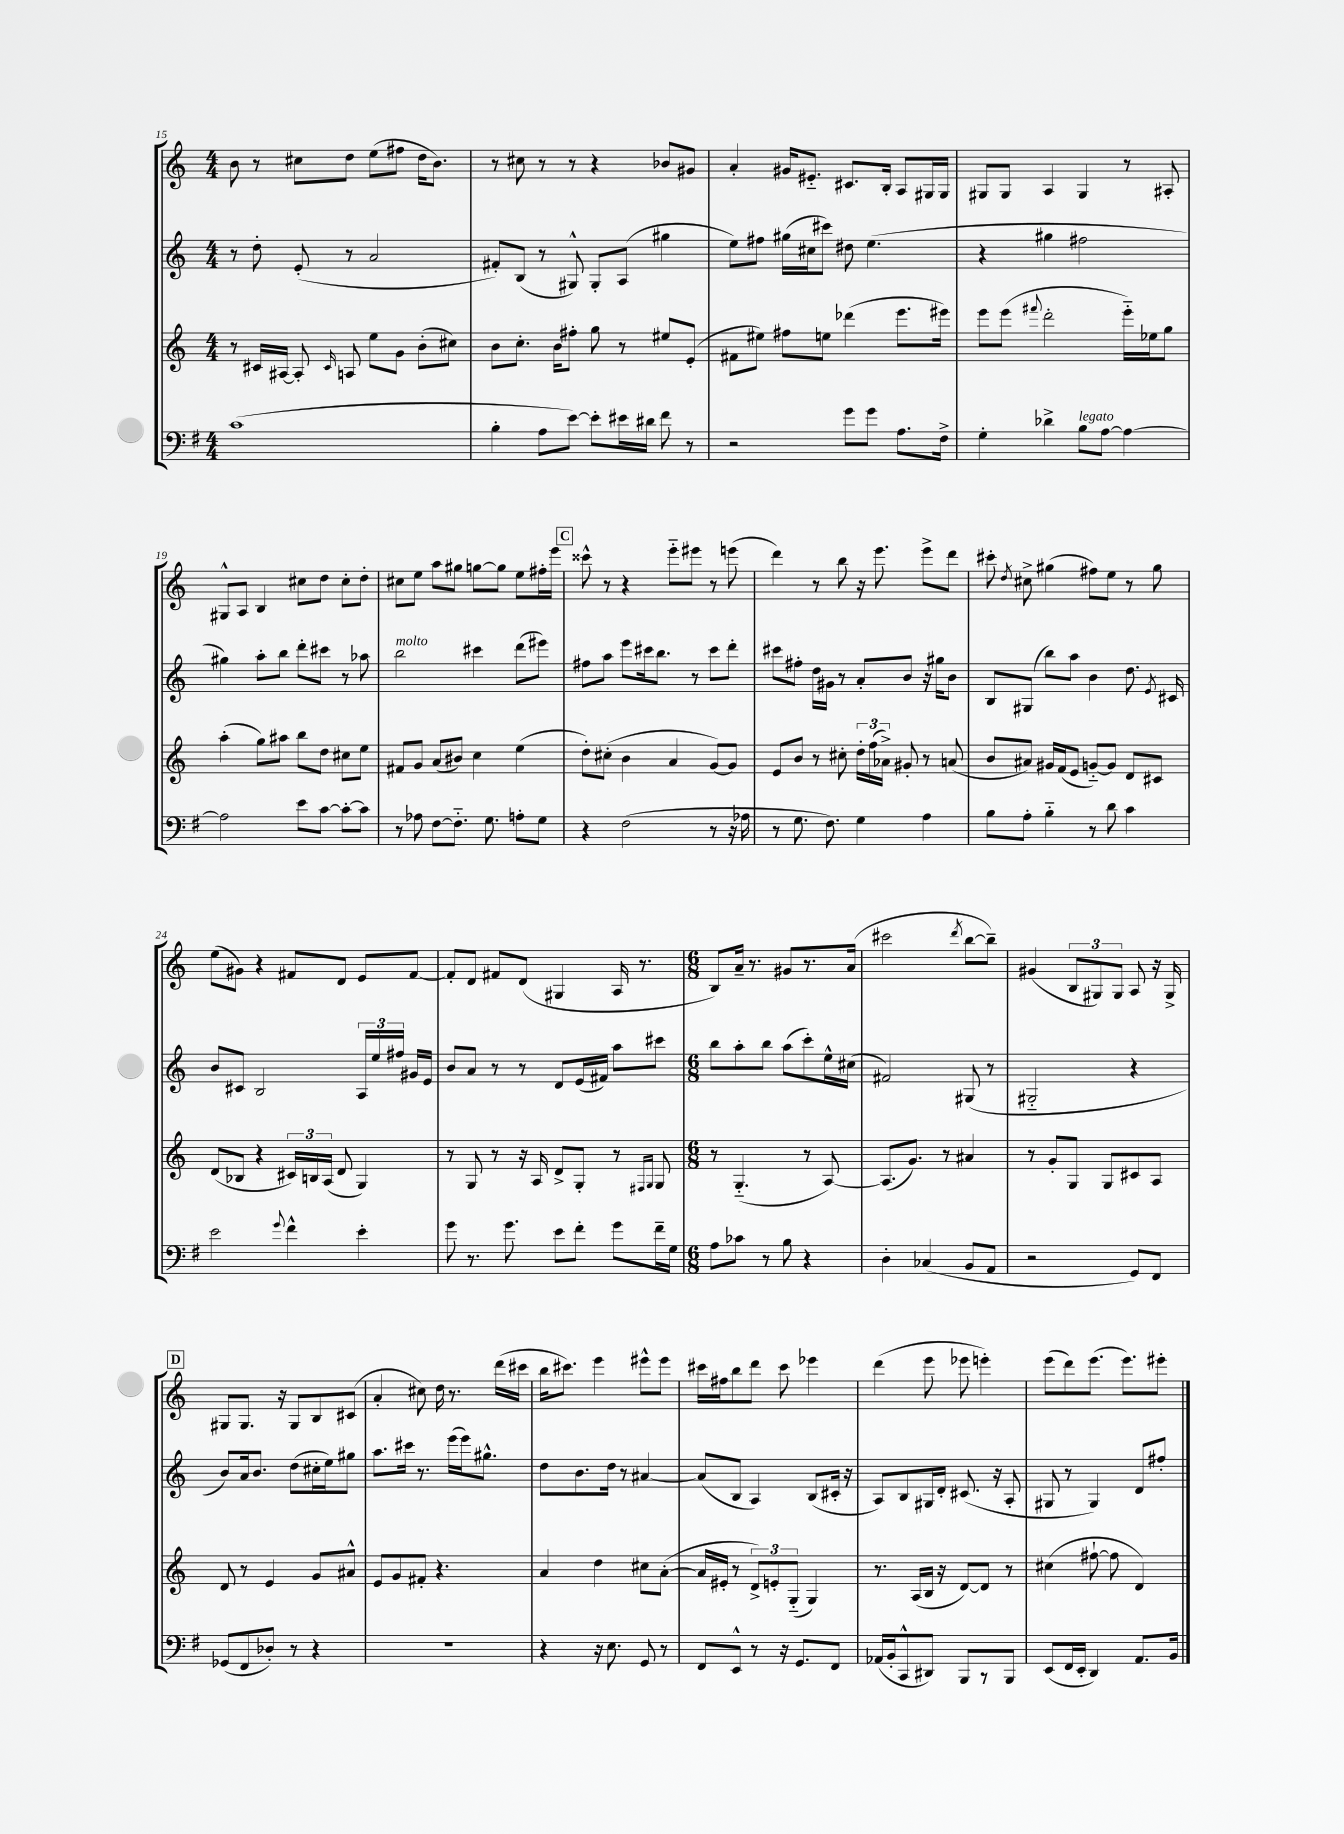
<<
\new StaffGroup <<
\new Staff = "s0" {
    \clef treble \key c \major \numericTimeSignature \time 4/4
    \autoBeamOff b'8 r8 cis''8[ d''8] e''8[( fis''8] d''16[ b'8.]) |
    r8 cis''8 r8 r8 r4 bes'8[ gis'8] |
    a'4-. gis'16[ eis'8.]-_ cis'8.[ b16]-. a8[ gis16 gis16] |
    gis8[ gis8] a4 gis4 r8 ais8-. |
    gis8[-^ a8] b4 cis''8[ d''8] cis''8[-. d''8]-. |
    cis''8[ e''8] a''8[ gis''8] g''8[~ g''8] e''8[ fis''16-. e'''16] |
    \mark \markup { \box "C" } cisis'''8-^ r8 r4 e'''8[-_ eis'''8] r8 e'''8( |
    d'''4) r8 b''8 r16 e'''8. e'''8[-> d'''8] |
    cis'''8-. \acciaccatura { d''8 } cis''8-> gis''4( fis''8[) e''8] r8 gis''8 |
    e''8[( gis'8]) r4 fis'8[ d'8] e'8[ fis'8]~ |
    fis'8[-. d'8] fis'8[ d'8]( gis4 a16 r8. |
    \numericTimeSignature \time 6/8 b8[) a'16]-- r8. gis'8[ r8. a'16]( |
    cis'''2 \acciaccatura { d'''8 } b''8[~ b''8]--) |
    gis'4( \tuplet 3/2 { b8[ gis8) gis8] } a8 r16 gis16-> |
    \mark \markup { \box "D" } gis8[ gis8.] r16 gis8[ b8 cis'8]( |
    a'4-. cis''8) d''16 r8. d'''16[( cis'''16] |
    b''16[ cis'''8.]) e'''4 eis'''8[-^ eis'''8] |
    cis'''16[ fis''16 b''8 d'''8] cis'''8 ees'''4 |
    d'''4( e'''8 ees'''8 e'''4-.) |
    e'''8[( d'''8) e'''8.]( e'''8.[) eis'''8]-. \bar "|." |
}
\new Staff = "s1" {
    \clef treble \key c \major \numericTimeSignature \time 4/4
    \autoBeamOff r8 d''8-. e'8-.( r8 a'2 |
    fis'8[-.) b8]( r8 gis8-^) gis8[-. a8]( gis''4 |
    e''8[) fis''8] gis''16[( cis''16 cis'''8]) dis''8 e''4.( |
    r4 gis''4 fis''2 |
    gis''4) a''8[-. b''8] d'''8[-. cis'''8] r8 aes''8 |
    b''2^\markup { \italic "molto" } cis'''4 d'''8[( eis'''8]) |
    \mark \markup { \box "C" } fis''8[ a''8] e'''8[ cis'''16 b''8.] r8 cis'''8[ d'''8]-. |
    cis'''8[ fis''8]-. d''16[ gis'16] r8 a'8[-. b'8] r16 gis''16[ b'8] |
    b8[ gis8]( b''8[) a''8] b'4 d''8. \acciaccatura { e'8 } cis'16 |
    b'8[ cis'8] b2 \tuplet 3/2 { a16[ e''16 fis''16] } gis'16[ e'16] |
    b'8[ a'8] r8 r8 d'8[ e'16( fis'16]) a''8[ cis'''8] |
    \numericTimeSignature \time 6/8 b''8[ a''8-. b''8] a''8[( c'''8-.) e''16-^ cis''16]( |
    fis'2) gis8( r8 |
    gis2-_ r4 |
    \mark \markup { \box "D" } b'8[) a'16 b'8.] d''8[( cis''16-. e''16) gis''8] |
    a''8.[ cis'''16] r8. e'''16[( e'''16) gis''8.]-^ |
    d''8[ b'8. d''16] r8 ais'4~ |
    ais'8[( b8] a4) b8[( cis'16]-. r16 |
    a8[) b8 gis16 d'16]-. cis'8.( r16 a8-. |
    gis8 r8 gis4) d'8[ fis''8]-. \bar "|." |
}
\new Staff = "s2" {
    \clef treble \key c \major \numericTimeSignature \time 4/4
    \autoBeamOff r8 cis'16[ ais16]~ ais8-. \grace { cis'16 } a8 e''8[ g'8] b'8[-.( cis''8]) |
    b'8[ c''8.]-. b'16[ fis''8]-. g''8 r8 eis''8[ e'8]-.( |
    fis'8[ eis''8]) fis''8[ e''8] des'''4( e'''8.[ eis'''16]) |
    e'''8[ e'''8]( \appoggiatura { fis'''8 } d'''2-. e'''16[-_) ees''16 g''8] |
    a''4-.( g''8[) ais''8] b''8[ d''8] cis''8[ e''8] |
    fis'8[ g'8] a'8[( bis'8]) c''4 e''4( |
    \mark \markup { \box "C" } d''8[-.) cis''8]-.( b'4 a'4 g'8[~) g'8] |
    e'8[ b'8] r8 cis''8-. \tuplet 3/2 { d''16[-. f''16( aes'16]->) } gis'8-. r8 a'8( |
    b'8[ ais'8]) gis'16[ f'16( e'8] g'8[~-_) g'8] d'8[ cis'8] |
    d'8[( bes8] r4 \tuplet 3/2 { cis'16[) b16 a16]( } d'8 g4) |
    r8 g8 r8 r16 a16 d'8[-> g8]-. r8 \grace { fis16[ g16] } g8 |
    \numericTimeSignature \time 6/8 r8 g4.-_( r8 a8~) |
    a8.[( g'8.]) r8 ais'4 |
    r8 g'8[-. g8] g8[ cis'8 a8] |
    \mark \markup { \box "D" } d'8 r8 e'4 g'8[ ais'8]-^ |
    e'8[ g'8 fis'8]-. r4. |
    a'4 d''4 cis''8[ a'8]~-.( |
    a'16[ eis'16]-. r8 \tuplet 3/2 { d'8[->) e'8-. g8]-_( } g4) |
    r8. a16[( b16] r16 d'8[~) d'8] r8 |
    cis''4( fis''8~-! fis''8 d'4) \bar "|." |
}
\new Staff = "s3" {
    \clef bass \key g \major \numericTimeSignature \time 4/4
    \autoBeamOff c'1( |
    b4-. a8[ e'8]~) e'8[-. eis'16 dis'16] fis'8 r8 |
    r2 g'8[ g'8] a8.[ fis16]-> |
    g4-. des'4-> b8[^\markup { \italic "legato" } a8]~ a4~ |
    a2 e'8[ c'8]~ c'8[~-. c'8] |
    r8 aes8 fis8[~ fis8.]-_ g8. a8[-. g8] |
    \mark \markup { \box "C" } r4 fis2( r8 r16 aes16 |
    r8 g8. fis8.) g4 a4 |
    b8[ a8]-. b4-_ r8 d'8 c'4 |
    e'2 \appoggiatura { g'8 } fis'4-^ e'4-. |
    g'8 r8. g'8. e'8[ fis'8]-. g'8[ fis'16-- g16] |
    \numericTimeSignature \time 6/8 a8[ ces'8] r8 b8 r4 |
    d4-. ces4( b,8[ a,8] |
    r2 g,8[) fis,8] |
    \mark \markup { \box "D" } ges,8[( fis,8 des8]-.) r8 r4 |
    R2. |
    r4 r16 e8. g,8 r8 |
    fis,8[ e,8]-^ r8 r16 g,8.[ fis,8] |
    aes,16[( b,16-. c,8-^ dis,8]) b,,8[ r8 b,,8] |
    e,8[( fis,16 e,16]-. d,4) a,8.[ b,16] \bar "|." |
}
>>
>>
\layout { \context { \Score currentBarNumber = #15 } }
